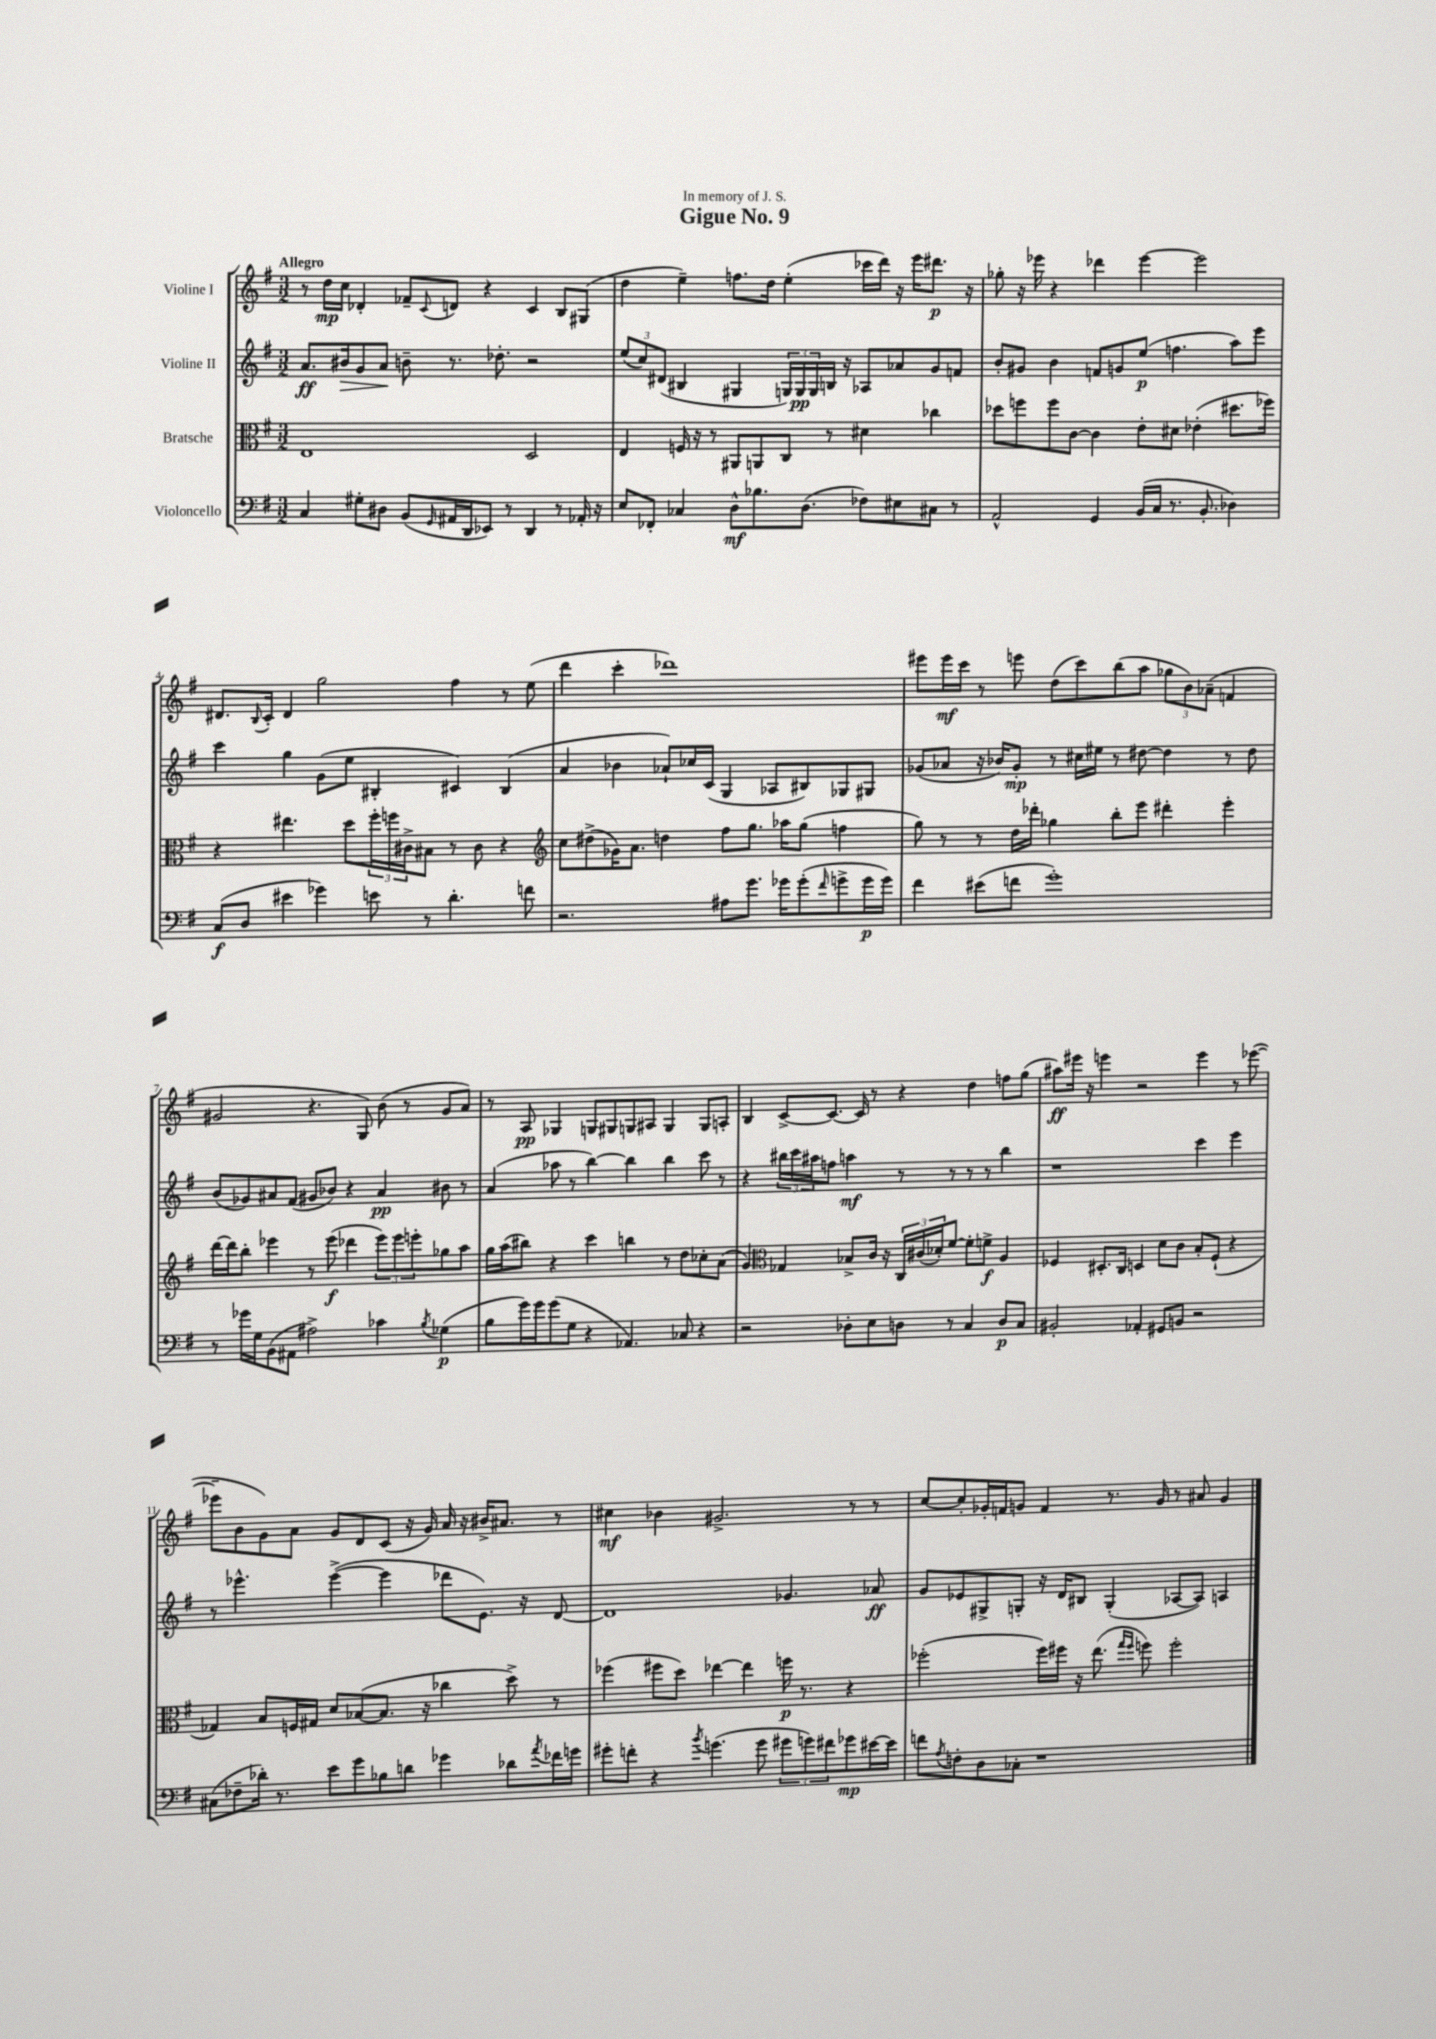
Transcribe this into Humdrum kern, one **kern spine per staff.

**kern	**dynam	**kern	**dynam	**kern	**dynam	**kern	**dynam
*part4	*part4	*part3	*part3	*part2	*part2	*part1	*part1
*staff4	*staff4	*staff3	*staff3	*staff2	*staff2	*staff1	*staff1
*I"Violoncello	*	*I"Bratsche	*	*I"Violine II	*	*I"Violine I	*
*clefF4	*	*clefC3	*	*clefG2	*	*clefG2	*
*k[f#]	*	*k[f#]	*	*k[f#]	*	*k[f#]	*
*M3/2	*	*M3/2	*	*M3/2	*	*M3/2	*
=1	=1	=1	=1	=1	=1	=1	=1
!	!	!	!	!	!	!LO:TX:a:B:t=Allegro	!
4C/	.	1E	.	8.a/L	ff	8r	.
.	.	.	.	.	.	16dd\LL	mp
!	!	!	!	!	!LO:HP:b	!	!
.	.	.	.	16b#X/k	>	16cc\JJ	.
8G#X'\L	.	.	.	8g/	.	4d-X'/	.
8D#X\J	.	.	.	8a/J	.	.	.
(8BB/L	.	.	.	8bn~\	]	8f-X~/L	.
16qqGG/	.	.	.	.	.	8qqc/	.
16AA#X/L	.	.	.	8.r	.	8dn/J	.
16DD/J	.	.	.	.	.	.	.
8EE-X/J)	.	.	.	.	.	4r	.
.	.	.	.	8.dd-X'\	.	.	.
8r	.	.	.	.	.	.	.
4DD/	.	2D/	.	2r	.	4c/	.
8r	.	.	.	.	.	8B/L	.
16AA-X'/	.	.	.	.	.	(8G#X/J	.
16r	.	.	.	.	.	.	.
=2	=2	=2	=2	=2	=2	=2	=2
8E/L	.	4E/	.	(12ee/L	.	4dd\	.
.	.	.	.	12cc/)	.	.	.
8FF-X'/J	.	.	.	.	.	.	.
.	.	.	.	(12d#X/J	.	.	.
4C-X/	.	16Fn/	.	4B#X/	.	4ee~\)	.
.	.	16r	.	.	.	.	.
.	.	8r	.	.	.	.	.
8D^^\L	mf	8AA#X/L	.	4G#X/	.	8.ffn\L	.
8.B-X\	.	8AAn/	.	.	.	.	.
.	.	.	.	.	.	16dd\Jk	.
.	.	8C/J	.	24Gn/LL)	.	(4ee'\	.
.	.	.	.	24G/	pp	.	.
(8.D\J	.	.	.	.	.	.	.
.	.	.	.	24G/	.	.	.
.	.	8r	.	16Bn/JJ	.	.	.
.	.	.	.	16r	.	.	.
8F-X\L)	.	4d#X\	.	8A-X/L	.	16ccc-X\LL	.
.	.	.	.	.	.	16ddd\JJ)	.
8E#X\	.	.	.	8a-X/	.	16r	.
.	.	.	.	.	.	16eee\KL	.
8C#X\J	.	4cc-X\	.	8g/	.	8.ddd#X\J	p
8r	.	.	.	8fn/J	.	.	.
.	.	.	.	.	.	16r	.
=3	=3	=3	=3	=3	=3	=3	=3
2AA^^/	.	8dd-X\L	.	8b'/L	.	8gg-X'\	.
.	.	8ffn\	.	8g#X/J	.	16r	.
.	.	.	.	.	.	16eee-X\	.
.	.	8ff\	.	4b\	.	4r	.
.	.	[8c\J	.	.	.	.	.
4GG/	.	4c\]	.	8fn/L	.	4ddd-X\	.
.	.	.	.	8gn/	.	.	.
(16BB/LL	.	8e'\L	.	(8ee/J	p	[4eee-\	.
16C/JJ	.	.	.	.	.	.	.
8.r	.	8d#X\J	.	4.ffn\	.	.	.
.	.	(4e-X'\	.	.	.	2eee-\]	.
8.BB'/	.	.	.	.	.	.	.
4D-X\)	.	8.dd#X\L	.	8aa\L)	.	.	.
.	.	.	.	8eee\J	.	.	.
.	.	16ff-X\Jk)	.	.	.	.	.
!!LO:LB:g=z
=4	=4	=4	=4	=4	=4	=4	=4
(8C/L	f	4r	.	4ccc\	.	8.d#X/L	.
8D/J	.	.	.	.	.	.	.
.	.	.	.	.	.	8qqB/	.
.	.	.	.	.	.	16c'/Jk	.
4e#X\	.	4.ee#X\	.	4gg\	.	4d#/	.
4g-X\)	.	.	.	(8g\L	.	2gg\	.
.	.	8dd\L	.	8ee\J	.	.	.
8en\	.	24ff#'\L	.	4B#X'/	.	.	.
.	.	24ffn\	.	.	.	.	.
.	.	24c#X^\J	.	.	.	.	.
8r	.	8B#X\J	.	.	.	.	.
4.d'\	.	8r	.	4c#X/)	.	4ff#\	.
.	.	8c#\	.	.	.	.	.
.	.	4r	.	(4B#/	.	8r	.
8fn\	.	.	.	.	.	(8ee\	.
=5	=5	=5	=5	=5	=5	=5	=5
*	*	*clefG2	*	*	*	*	*
2.r	.	8cc\L	.	4a/	.	4ddd\	.
.	.	(8dd#X^\	.	.	.	.	.
.	.	16g-X\K)	.	4b-X\	.	4ccc'\	.
.	.	8.a\J	.	.	.	.	.
.	.	4ddn\	.	8a-X`/L)	.	1ddd-X)	.
.	.	.	.	16cc-X/L	.	.	.
.	.	.	.	(16c/JJ	.	.	.
8A#X\L	.	8ff#\L	.	4G/	.	.	.
8.g\J	.	8.gg\J	.	.	.	.	.
.	.	.	.	8A-X/L	.	.	.
16g-X\KL	.	16aa-X\KL	.	.	.	.	.
(8g-'\	.	(8gg\J	.	8B#X/)	.	.	.
16qqf#/	.	.	.	.	.	.	.
8gn^\	.	4ffn\	.	8G-X/	.	.	.
16g\L	p	.	.	8G#X/J	.	.	.
16g\JJ)	.	.	.	.	.	.	.
=6	=6	=6	=6	=6	=6	=6	=6
4f#\	.	8gg\)	.	(8g-X/L	.	8eee#X\L	.
.	.	8r	.	8a-X/J	.	16eee#\L	mf
.	.	.	.	.	.	16ccc\JJ	.
(8e#X\L	.	8r	.	16r	.	8r	.
.	.	.	.	16b-X/KL)	.	.	.
8fn\J	.	16dd\LL	.	8g-'/J	mp	8eeen\	.
.	.	16ddd-X'\JJ	.	.	.	.	.
1g')	.	4gg-X\	.	8r	.	(8dd\L	.
.	.	.	.	16cc#X\LL	.	8ccc\)	.
.	.	.	.	16ee#X\JJ	.	.	.
.	.	8bb'\L	.	8r	.	(8bb\	.
.	.	8eee\J	.	[8dd#X\	.	8aa\J	.
.	.	4ddd#X'\	.	4dd#\]	.	12gg-X\L	.
.	.	.	.	.	.	12b\)	.
.	.	.	.	.	.	(12a-X~\J	.
.	.	4eee'\	.	8r	.	4fn/	.
.	.	.	.	8dd#\	.	.	.
!!LO:LB:g=z
=7	=7	=7	=7	=7	=7	=7	=7
8r	.	[16ddd\LL	.	(8b/L	.	2g#X/	.
.	.	16ddd\J]	.	.	.	.	.
16g-X\LL	.	8bb'\J	.	8g-X/)	.	.	.
16G\J	.	.	.	.	.	.	.
(8BB\	.	4eee-X\	.	8a#X/	.	.	.
8AA#X\J	.	.	.	(8f#/J	.	.	.
2A#X^\)	.	8r	.	8g#X/L	.	4.r	.
.	.	(8eee-\	f	8b-X/J)	.	.	.
.	.	4ddd-X\	.	4r	.	.	.
.	.	.	.	.	.	8G/)	.
4c-X\	.	12eee-\L)	.	4a#/	pp	(8b\	.
.	.	12eee-\	.	.	.	.	.
.	.	.	.	.	.	8r	.
.	.	12eeen'\	.	.	.	.	.
8qB/	.	.	.	.	.	.	.
(4G-X\	p	8gg-X\	.	8b#X\	.	8g#/L	.
.	.	8aa\J	.	8r	.	8a/J)	.
=8	=8	=8	=8	=8	=8	=8	=8
8B\L	.	16gg\LL	.	(4a/	.	8r	.
.	.	(16aa\J	.	.	.	.	.
16g\L)	.	8bb#X\J)	.	.	.	8A/	pp
16g\J	.	.	.	.	.	.	.
(8g\	.	4r	.	8aa-X\	.	4G-X/	.
8G\J	.	.	.	8r	.	.	.
4r	.	4ccc\	.	[4bb\)	.	8Gn/L	.
.	.	.	.	.	.	8G#X/	.
4.AA-X/)	.	4bbn\	.	4bb\]	.	8Gn/	.
.	.	.	.	.	.	8A#X/J	.
.	.	8r	.	4bb\	.	4G/	.
8C-X/	.	8dd\L	.	.	.	.	.
4r	.	8cc-X'\	.	8ccc\	.	8G/L	.
.	.	(8a\J	.	8r	.	8An'/J	.
=9	=9	=9	=9	=9	=9	=9	=9
2r	.	4g/)	.	4r	.	4B/	.
*	*	*clefC3	*	*	*	*	*
.	.	4G-X/	.	24bb#X\LL	.	[8c^/L	.
.	.	.	.	24ccc\	.	.	.
.	.	.	.	24aa#X\J	.	.	.
.	.	.	.	8ffn\J	.	8.c/J_	.
8D-X'\L	.	8B-X^/L	.	4aan\	mf	.	.
.	.	.	.	.	.	16c/]	.
8E\	.	16c/Jk	.	.	.	8r	.
.	.	16r	.	.	.	.	.
8Dn\J	.	24C/LL	.	8r	.	4r	.
.	.	(24c#X/	.	.	.	.	.
.	.	24d-X'/J)	.	.	.	.	.
8r	.	[8f#/J	.	8r	.	.	.
4C/	.	8f#'\L]	.	8r	.	4dd\	.
.	.	8fn^\J	f	8r	.	.	.
8D/L	p	4A/	.	4bb#\	.	8ffn\L	.
8C/J	.	.	.	.	.	(8gg\J	.
=10	=10	=10	=10	=10	=10	=10	=10
2BB#X'/	.	4F-X/	.	1r	.	8aa#X\L)	ff
.	.	.	.	.	.	16eee#X\Jk	.
.	.	.	.	.	.	16r	.
.	.	8.D#X'/L	.	.	.	4eeen\	.
.	.	16C/Jk	.	.	.	.	.
4AA-X'/	.	4Dn/	.	.	.	2r	.
8GG#X/L	.	8d\L	.	.	.	.	.
8BBn/J	.	8c\J	.	.	.	.	.
2r	.	8B'/L	.	4ccc\	.	4eee\	.
.	.	(8F-`/J	.	.	.	.	.
.	.	4r	.	4eee\	.	8r	.
.	.	.	.	.	.	([8eee-X\	.
!!LO:LB:g=z
=11	=11	=11	=11	=11	=11	=11	=11
(8C#X\L	.	4G-X/)	.	8r	.	8eee-X~\L]	.
8F-X~\	.	.	.	4.eee-X^^\	.	8b\	.
16d-X'\Jk)	.	8B/L	.	.	.	8g\)	.
8.r	.	.	.	.	.	.	.
.	.	16Fn/L	.	.	.	8a\J	.
.	.	16G#X/JJ	.	.	.	.	.
8e\L	.	8d/L	.	([4eee-^\	.	8g/L	.
8g\	.	([8B-X/	.	.	.	8d/	.
8B-X\	.	8.B-/J]	.	4eee-\]	.	(8c/J	.
8dn\J	.	.	.	.	.	16r	.
.	.	16r	.	.	.	16g/)	.
4g-X\	.	4cc-X\	.	8ddd-X\L	.	16a/	.
.	.	.	.	.	.	16r	.
.	.	.	.	8.e\J)	.	16b#X^/KL	.
.	.	.	.	.	.	8.a#X/J	.
8d-X\L	.	8dd^\)	.	.	.	.	.
.	.	.	.	16r	.	.	.
8qa/	.	.	.	.	.	.	.
16f-X\L	.	8r	.	[8d/	.	8r	.
16gn\JJ	.	.	.	.	.	.	.
=12	=12	=12	=12	=12	=12	=12	=12
8g#X'\L	.	(4ff-X\	.	1d]	.	4cc#X\	mf
8fn'\J	.	.	.	.	.	.	.
4r	.	8ff#X\L	.	.	.	4b-X\	.
.	.	8dd\J)	.	.	.	.	.
8qb/	.	.	.	.	.	.	.
(4.gn\	.	[4ee-X\	.	.	.	2.g#X^/	.
.	.	4ee-\]	.	.	.	.	.
8g\	.	.	.	.	.	.	.
12g#X\L	.	16ffn\	p	4.g-X/	.	.	.
.	.	8.r	.	.	.	.	.
12gn\)	.	.	.	.	.	.	.
12f#X\	.	.	.	.	.	.	.
8g-X\	mp	4r	.	.	.	8r	.
[16e#X\L	.	.	.	8a-X/	ff	8r	.
16e#\JJ]	.	.	.	.	.	.	.
=13	=13	=13	=13	=13	=13	=13	=13
8fn\L	.	(2ff-X'\	.	8g/L	.	[8cc/L	.
8qA/	.	.	.	.	.	.	.
8Fn'\	.	.	.	8e-X/	.	8cc'/]	.
8D\	.	.	.	8G#X^/	.	16g-X'/L	.
.	.	.	.	.	.	16fn/J	.
8C-X'\J	.	.	.	8Gn'/J	.	8gn/J	.
1r	.	16ff-\LL)	.	16r	.	4f/	.
.	.	16ff#X\JJ	.	16d/KL	.	.	.
.	.	16r	.	8B#X/J	.	.	.
.	.	(8.ee\	.	.	.	.	.
.	.	.	.	(4G'/	.	8.r	.
.	.	16qqgg/LL	.	.	.	.	.
.	.	16qqff#/JJ	.	.	.	.	.
.	.	8ffn\)	.	.	.	.	.
.	.	.	.	.	.	16g/	.
.	.	2ff'\	.	[8A-X/L	.	8r	.
.	.	.	.	8A-/J])	.	8a#X/	.
.	.	.	.	4An/	.	4g/	.
==	==	==	==	==	==	==	==
*-	*-	*-	*-	*-	*-	*-	*-
